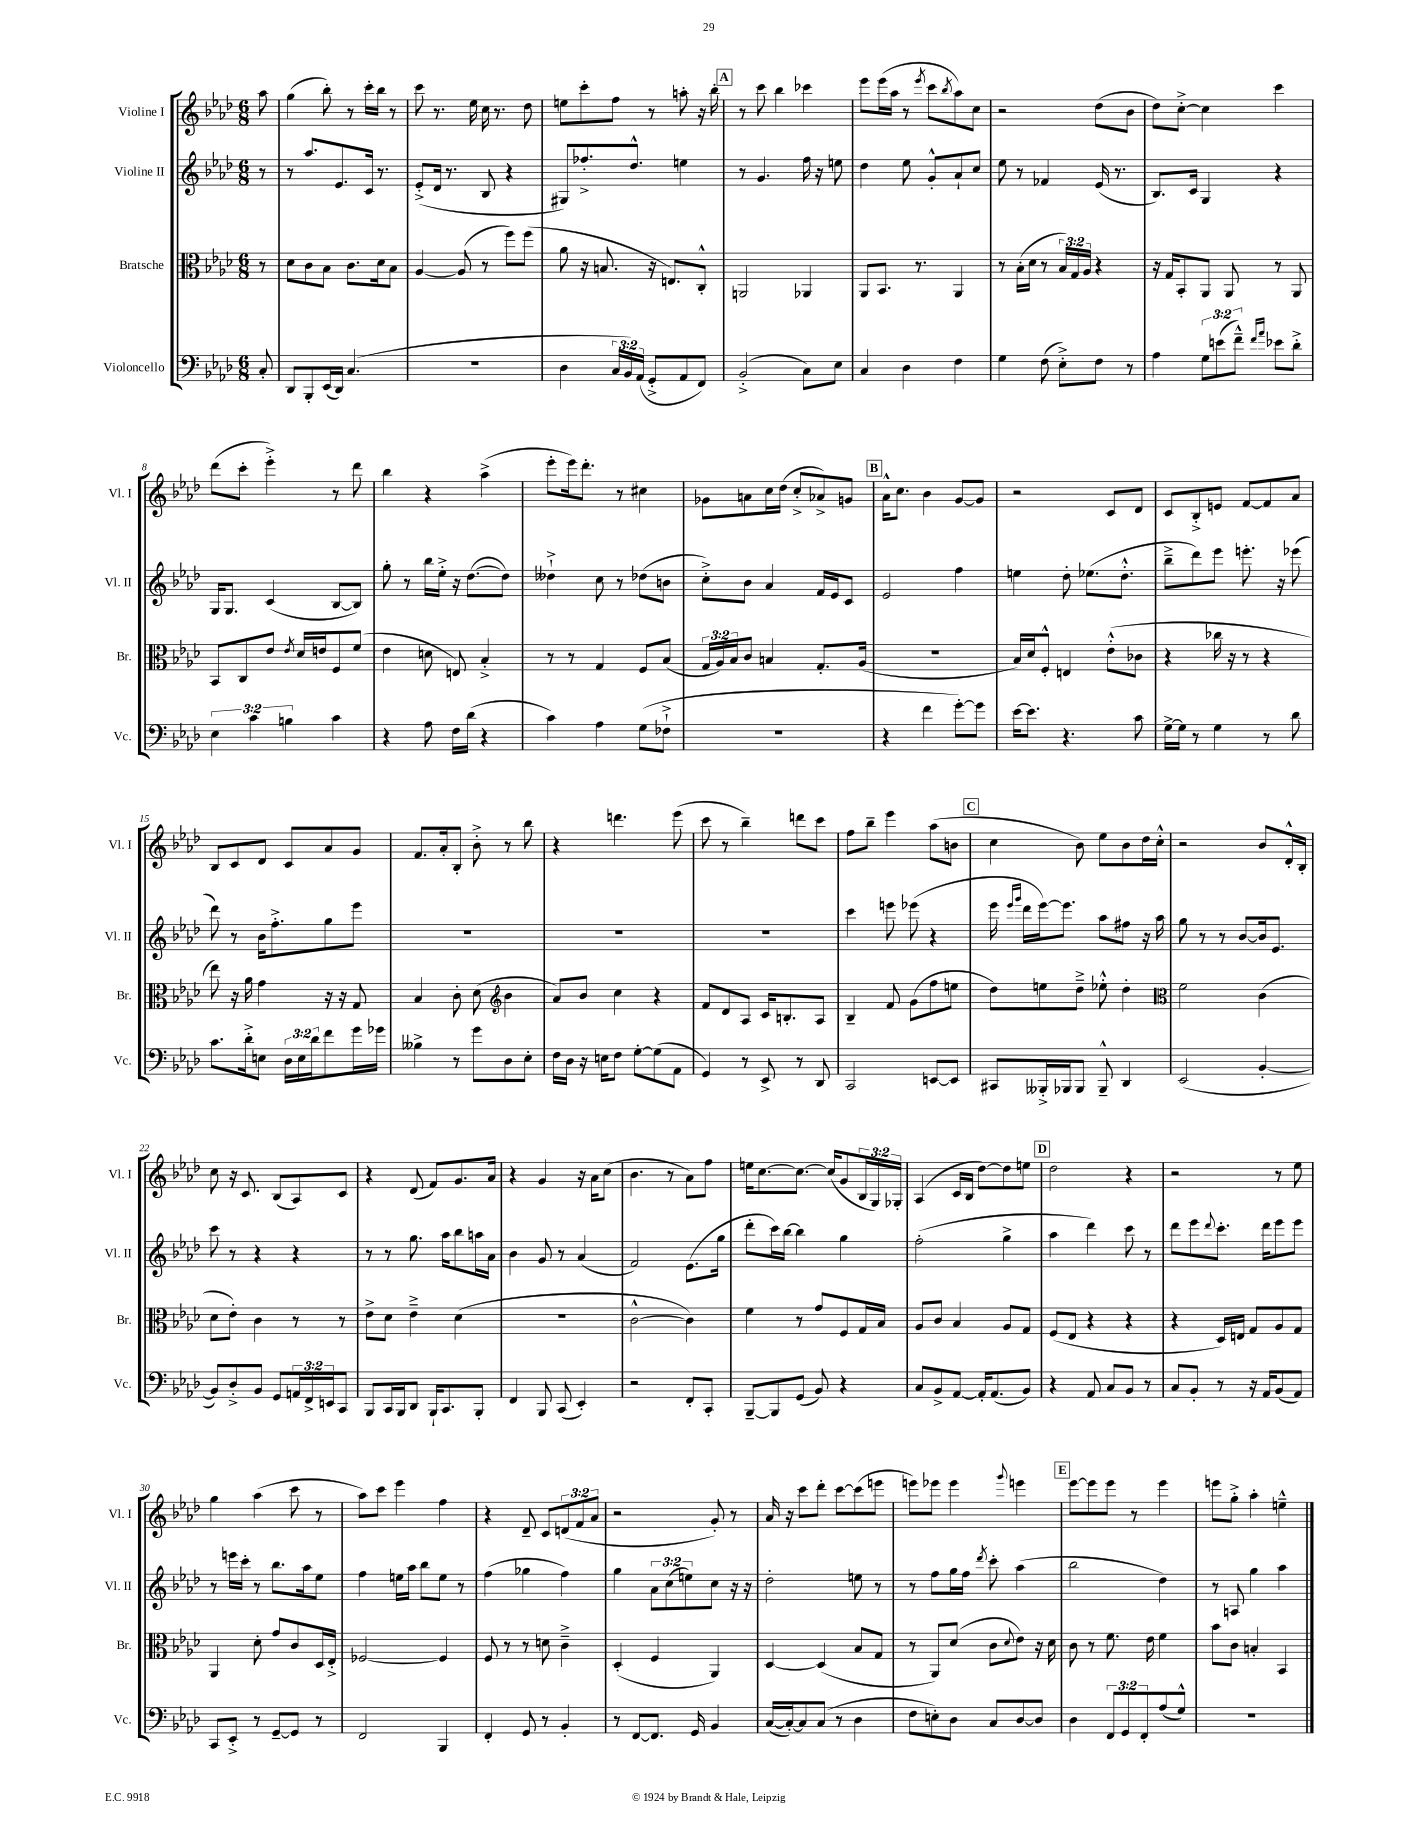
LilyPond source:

<<
\new StaffGroup <<
\new Staff = "s0" \with { instrumentName = "Violine I" shortInstrumentName = "Vl. I" } {
    \clef treble \key aes \major \numericTimeSignature \time 6/8 \override Staff.TupletNumber.text = #tuplet-number::calc-fraction-text \partial 8
    aes''8 |
    g''4( bes''8-.) r8 c'''16-. bes''16 r8 |
    c'''8 r8. ees''16 c''16 r8. des''8 |
    e''8 c'''8-. f''8 r8 a''8-. r16 bes''16-. |
    \mark \markup { \box "A" } r8 c'''8 bes''4 ces'''4 |
    ees'''8 ees'''16( aes''16 r8 \acciaccatura { ees'''8 } c'''8 \acciaccatura { bes''8 } aes''8) c''8 |
    r2 des''8( bes'8 |
    des''8) c''8~-.-> c''4 c'''4 |
    des'''8( c'''8-. ees'''4-.->) r8 des'''8 |
    bes''4 r4 aes''4->( |
    ees'''8-. ees'''16) des'''8.-. r8 cis''4 |
    ges'8 a'8 c''16 des''16( c''8-.-> aes'8->) g'8 |
    \mark \markup { \box "B" } aes'16-^ c''8. bes'4 g'8~ g'8 |
    r2 c'8 des'8 |
    c'8 bes8-.-> e'8 f'8~ f'8 aes'8 |
    bes8 c'8 des'8 c'8 aes'8 g'8 |
    f'8. aes'16-. bes8-. bes'8-.-> r8 bes''8 |
    r4 d'''4. ees'''8( |
    c'''8 r8 bes''4--) d'''8 c'''8 |
    f''8 bes''8-- ees'''4 aes''8( b'8 |
    \mark \markup { \box "C" } c''4 bes'8) ees''8 bes'8 des''16 c''16-.-^ |
    r2 bes'8 des'16-.-^ bes16-. |
    c''8 r16 c'8. bes8( aes8) c'8 |
    r4 des'8( f'8) g'8. aes'16 |
    r4 g'4 r16 aes'16 c''8( |
    bes'4. r8 aes'8) f''8 |
    e''16 c''8.~ c''8.~ c''16( g'8 \tuplet 3/2 { bes16 g16) ges16-. } |
    aes4( c'16 bes16 des''8~) des''8 e''8 |
    \mark \markup { \box "D" } des''2 r4 |
    r2 r8 ees''8 |
    g''4 aes''4( c'''8 r8 |
    aes''8) c'''8 ees'''4 f''4 |
    r4 des'8-- c'8 \tuplet 3/2 { d'8( f'8 aes'8 } |
    r2 g'8-.) r8 |
    aes'16 r16 c'''8 des'''8-. c'''8~ c'''8( e'''8 |
    e'''8) ees'''8 ees'''4 \appoggiatura { g'''8 } e'''4 |
    \mark \markup { \box "E" } ees'''8~ ees'''8 ees'''8 r8 ees'''4 |
    e'''8 g''8-.-> aes''4-. e''4---^ \bar "|." |
}
\new Staff = "s1" \with { instrumentName = "Violine II" shortInstrumentName = "Vl. II" } {
    \clef treble \key aes \major \numericTimeSignature \time 6/8 \override Staff.TupletNumber.text = #tuplet-number::calc-fraction-text \partial 8
    r8 |
    r8 aes''8. ees'8. c'16 r8. |
    ees'8-.->( des'16 r8. bes8 r4 |
    gis8) fes''8.-.-> des''8.-^ e''4 |
    \mark \markup { \box "A" } r8 g'4. f''16 r16 e''8 |
    des''4 ees''8 g'8-.-^ aes'8-! c''8 |
    ees''8 r8 fes'4 ees'16( r8. |
    bes8.) c'16 g4 r4 |
    g16 g8. c'4( bes8~ bes8) |
    g''8-. r8 bes''16 ees''16-.-> r16 des''8.~( des''8) |
    deses''4-!-> c''8 r8 des''8( b'8 |
    c''8-.->) bes'8 aes'4 f'16 ees'16 c'8 |
    \mark \markup { \box "B" } ees'2 f''4 |
    e''4 des''8-. ees''8.( des''8.-.-^ |
    bes''8---> des'''8) ees'''8 e'''8.-. r16 ees'''8( |
    des'''8) r8 bes'16 f''8.-.-> g''8 ees'''8 |
    R2. |
    R2. |
    R2. |
    c'''4 e'''8 ees'''8( r4 |
    \mark \markup { \box "C" } ees'''16 \grace { ees'''16 g'''16 } des'''16 ees'''16~) ees'''8. aes''8 fis''8 r16 aes''16 |
    g''8 r8 r8 bes'8~ bes'16 ees'8. |
    c'''8 r8 r4 r4 |
    r8 r8 g''8. aes''16 bes''8 a''16 aes'16 |
    bes'4 g'8 r8 aes'4( |
    f'2) ees'8.( g''16 |
    des'''8-. c'''16) bes''16~ bes''4 g''4 |
    f''2-.( g''4-> |
    \mark \markup { \box "D" } aes''4 des'''4) c'''8 r8 |
    des'''8 ees'''8 \appoggiatura { des'''8 } c'''8.-. des'''16 ees'''8 ees'''8 |
    r8 e'''16 c'''16-. r8 bes''8. aes''16 ees''8 |
    f''4 e''16 aes''16 bes''8 e''8 r8 |
    f''4( ges''4 f''4) |
    g''4 \tuplet 3/2 { aes'8 c''8( e''8) } c''8 r16 r16 |
    des''2-. e''8 r8 |
    r8 f''8 g''16 f''16 \acciaccatura { des'''8 } c'''8-. aes''4( |
    \mark \markup { \box "E" } bes''2 des''4) |
    r8 a8 g''4 aes''4 \bar "|." |
}
\new Staff = "s2" \with { instrumentName = "Bratsche" shortInstrumentName = "Br." } {
    \clef alto \key aes \major \numericTimeSignature \time 6/8 \override Staff.TupletNumber.text = #tuplet-number::calc-fraction-text \partial 8
    r8 |
    des'8 c'8 bes8 c'8. des'16 bes8 |
    aes4~ aes8( r8 f''8) f''8( |
    aes'8 r16 b8. r16 e8.) c8-.-^ |
    \mark \markup { \box "A" } a,2 aes,4 |
    aes,8 bes,8. r8. aes,4 |
    r8 bes16-.( des'16 r8 \tuplet 3/2 { bes16) g16 aes16 } r4 |
    r16 g16 bes,8-. aes,8 aes,8 r8 aes,8 |
    bes,8 c8 ees'8 \acciaccatura { ees'8 } des'16 e'16 f8 f'8( |
    ees'4 d'8 e8) bes4-.-> |
    r8 r8 g4 f8 bes8( |
    \tuplet 3/2 { g16 aes16) bes16 } c'8 b4 g8.-. aes16( |
    \mark \markup { \box "B" } R2. |
    bes16) des'16 f8-.-^ e4 ees'8-.-^( ces'8 |
    r4 ces''16 r16 r8 r4 |
    ees''8) r16 aes'16 g'4 r16 r16 g8 |
    bes4 c'8-. des'8( \clef treble bes'4 |
    aes'8) bes'8 c''4 r4 |
    f'8 des'8 aes8 c'16 b8.-. aes8 |
    bes4-- f'8 g'8( f''8 e''8 |
    \mark \markup { \box "C" } des''8) e''8 des''8---> ees''8-.-^ des''4-. |
    \clef alto f'2 c'4( |
    des'8 ees'8-.) c'4 r8 r8 |
    ees'8-> des'8 ees'4---> des'4( |
    R2. |
    c'2~-^ c'4) |
    f'4 r8 g'8 f8 g16 bes16 |
    aes8 c'8 bes4 aes8 g8 |
    \mark \markup { \box "D" } f8( ees8 r4 r4 |
    r4 des16) e16 g8 aes8 g8 |
    aes,4 des'8-. g'8 c'8 des16 ees16-.-> |
    fes2~ fes4 |
    f8 r8 r8 d'8 c'4---> |
    des4-.( f4 aes,4) |
    des4~ des4( bes8 g8 |
    r8 aes,8) des'8( c'8 \appoggiatura { des'8 } ees'8) r16 des'16 |
    \mark \markup { \box "E" } c'8 r8 f'8. ees'16 f'4 |
    bes'8 c'8 b4-. bes,4 \bar "|." |
}
\new Staff = "s3" \with { instrumentName = "Violoncello" shortInstrumentName = "Vc." } {
    \clef bass \key aes \major \numericTimeSignature \time 6/8 \override Staff.TupletNumber.text = #tuplet-number::calc-fraction-text \partial 8
    c8-. |
    des,8 bes,,8-. ees,16( des,16) c4.( |
    R2. |
    des4 \tuplet 3/2 { c16 bes,16) aes,16( } g,8-.-> aes,8 f,8) |
    \mark \markup { \box "A" } bes,2-.->( c8) ees8 |
    c4 des4 f4 |
    g4 f8( ees8-.->) f8 r8 |
    aes4 \tuplet 3/2 { g8 e'8( f'8---^) } \grace { f'16 aes'16 } ees'8 des'8-.-> |
    \tuplet 3/2 { ees4 c'4 b4 } c'4 |
    r4 aes8 f16 des'16( r4 |
    c'4) aes4 g8( fes8-!-> |
    R2. |
    \mark \markup { \box "B" } r4 f'4 g'8~-.) g'8 |
    ees'16~ ees'8. r4. c'8 |
    g16~-> g16 r8 g4 r8 des'8 |
    c'8. des'16-.-> e8 \tuplet 3/2 { des16 e16 des'16 } f'8 g'16 ges'16 |
    beses4-> r8 g'8 des8 ees8-. |
    f16 des16 r16 e16 f8 g8~-. g8( aes,8 |
    g,4) r8 ees,8-> r8 des,8 |
    c,2 e,8~ e,8 |
    \mark \markup { \box "C" } cis,8 beses,,16-.-> bes,,16 bes,,8 bes,,8---^ des,4 |
    ees,2( bes,4~-. |
    bes,8) des8-.-> bes,8 g,8 \tuplet 3/2 { a,16 f,16-> e,16 } c,8 |
    bes,,8 c,16 bes,,16 des,8 bes,,16-! c,8. bes,,8-. |
    f,4 bes,,8 c,8( ees,4-.) |
    r2 f,8-. c,8-. |
    bes,,8~-- bes,,8 g,8( bes,8) r4 |
    c8 bes,8-> aes,8~ aes,16-. aes,8.( bes,8) |
    \mark \markup { \box "D" } r4 aes,8 c8 bes,8 r8 |
    c8 bes,8-. r8 r16 aes,16 bes,8( aes,8) |
    c,8 ees,8-.-> r8 g,8~-- g,8 r8 |
    f,2 bes,,4 |
    f,4-. g,8 r8 bes,4-. |
    r8 f,8~ f,8. g,16 bes,4 |
    c16~( c16~-.) c8 c8( r8 des4 |
    f8 e8-.) des8 c8 des8~ des8 |
    \mark \markup { \box "E" } des4 \tuplet 3/2 { f,8 g,8 f,8-. } aes8( g8-^) |
    R2. \bar "|." |
}
>>
>>
